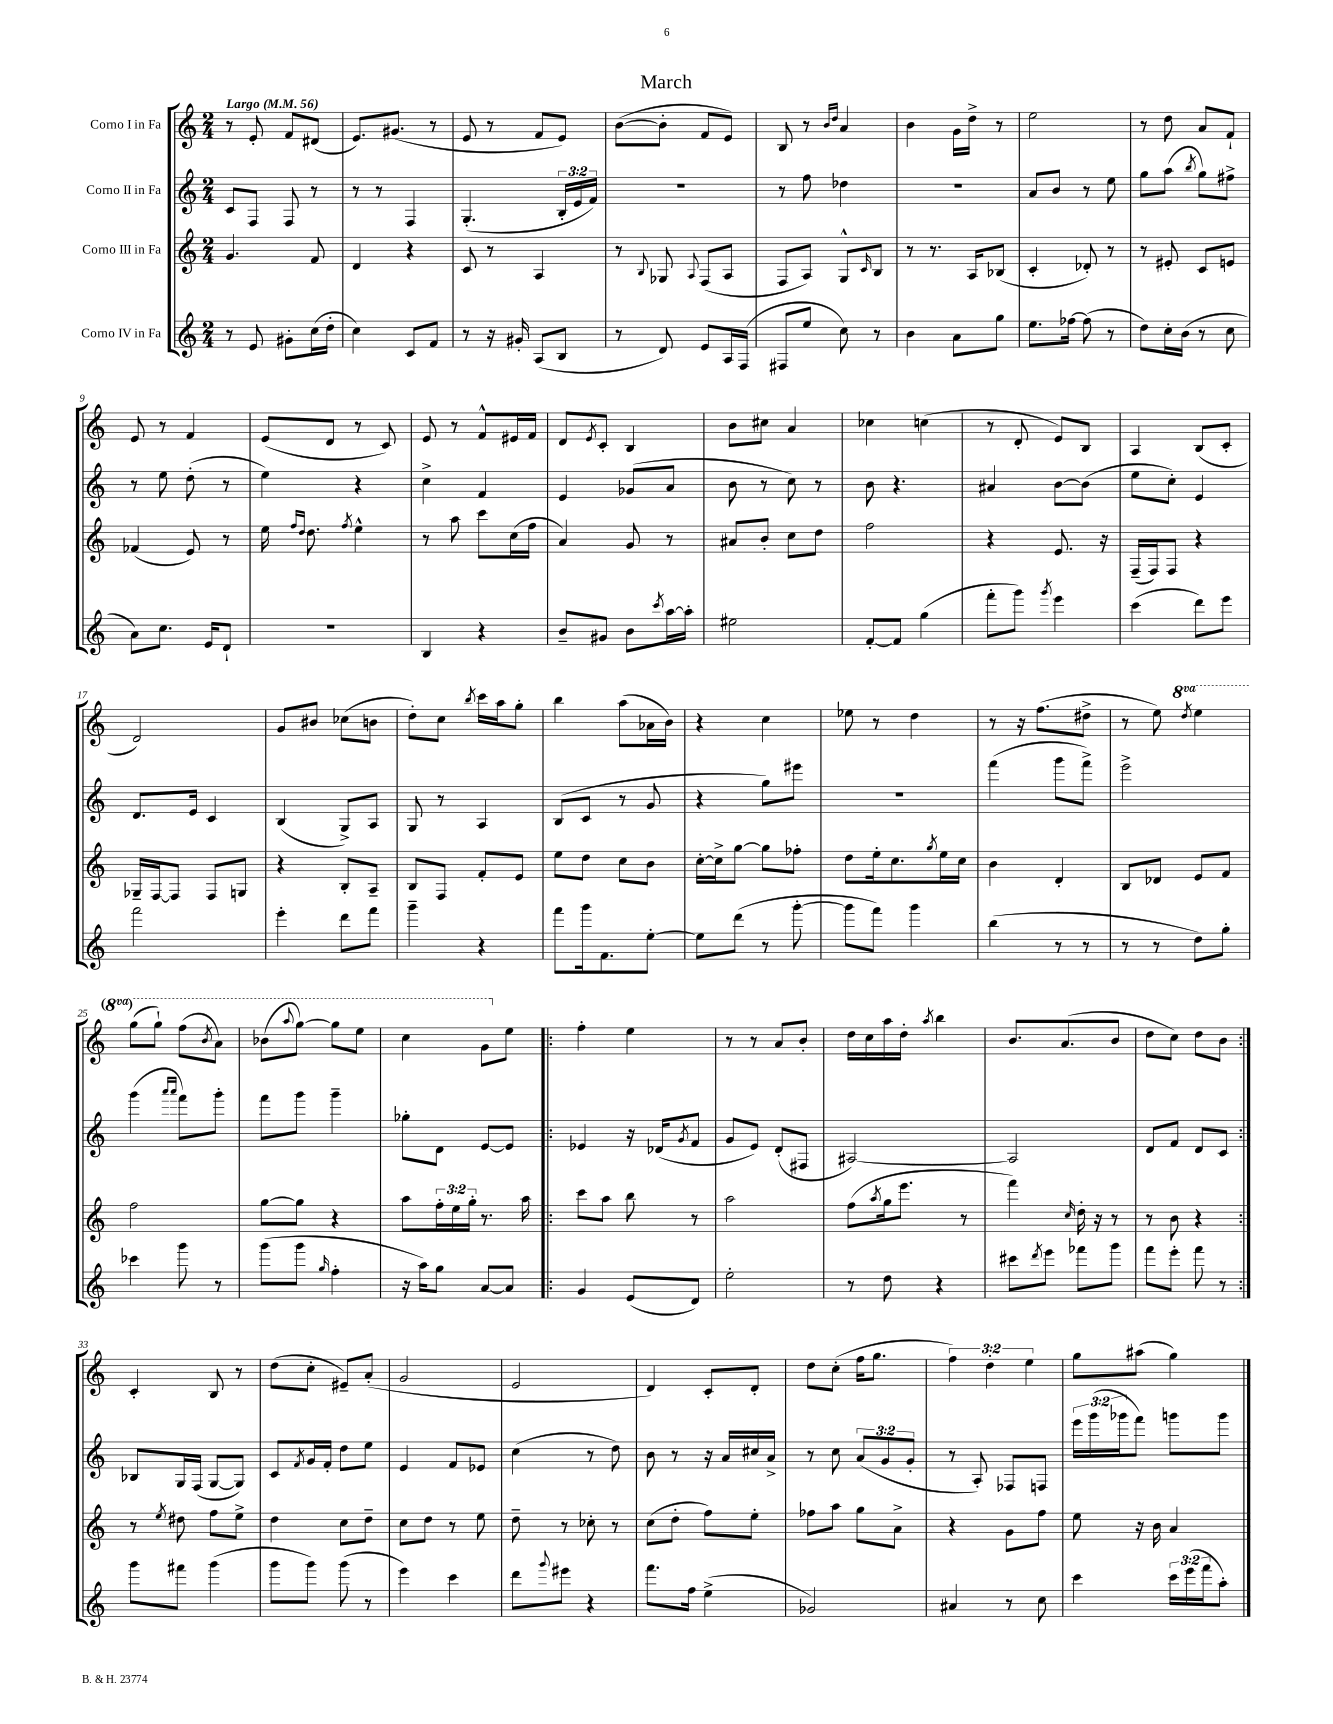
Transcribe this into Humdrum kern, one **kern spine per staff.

**kern	**kern	**kern	**kern
*staff4	*staff3	*staff2	*staff1
*clefG2	*clefG2	*clefG2	*clefG2
*k[]	*k[]	*k[]	*k[]
*M2/4	*M2/4	*M2/4	*M2/4
*MM56	*MM56	*MM56	*MM56
8r	4.g/	8c/L	8r
8e/	.	8F/J	8e'/
8g#'\L	.	8F/	8f/L
(16cc\L	8f/	8r	(8d#/J
16dd'\JJ	.	.	.
=	=	=	=
4cc\)	4d/	8r	8.e/L)
.	.	8r	.
.	.	.	(8.g#/J
8c/L	4r	4F/	.
8f/J	.	.	8r
=	=	=	=
8r	8c/	(4.G'/	8e/
16r	8r	.	8r
16g#'/	.	.	.
(8A/L	4A/	.	8f/L
8B/J	.	24B'/LL	8e/J)
.	.	24e/	.
.	.	24f/JJ)	.
=	=	=	=
8r	8r	2r	([8b\L
.	8qqB/	.	.
8d/)	8G-/	.	8b'\]J
.	8qqA/	.	.
8e/L	(8F/L	.	8f/L
16A/L	8A/J	.	8e/J)
(16F/JJ	.	.	.
=	=	=	=
8F#/L	8F/L	8r	8B/
8ee/J	8A/J)	8ff\	8r
.	.	.	16qqb/LL
.	.	.	16qqdd/JJ
8cc\)	8G^^/L	4dd-\	4a/
.	16qqc/	.	.
8r	8B/J	.	.
=	=	=	=
4b\	8r	2r	4b\
.	8.r	.	.
8a\L	.	.	16g\LL
.	16A/LK	.	16dd^\JJ
8gg\J	(8B-/J	.	8r
=	=	=	=
8.ee\L	4c'/	8a/L	2ee\
.	.	8b/J	.
[16ff-\Jk	.	.	.
(8ff-\]	8d-'/)	8r	.
8r	8r	8ee\	.
=	=	=	=
8dd\L)	8r	8gg\L	8r
16cc'\L	8e#'/	(8aa\J	8dd\
(16b\JJ	.	.	.
.	.	8qbb/	.
8r	8c/L	8gg\L)	8a/L
8cc\	8e/J	8ff#^\J	8f`/J
=	=	=	=
8a\L)	(4f-/	8r	8e/
8.cc\J	.	8ee\	8r
.	8e/)	(8dd'\	4f/
16e/LK	.	.	.
8d`/J	8r	8r	.
=	=	=	=
2r	16ee\	4ee\)	(8e/L
.	16qqff/LL	.	.
.	16qqdd/JJ	.	.
.	8.dd\	.	.
.	.	.	8d/J
.	8qff/	.	.
.	4ee^^\	4r	8r
.	.	.	8c/)
=	=	=	=
4B/	8r	4cc^\	8e/
.	8aa\	.	8r
4r	8ccc\L	4f/	8f^^/L
.	(16cc\L	.	16e#/L
.	16ff\JJ	.	16f/JJ
=	=	=	=
8b~/L	4a/)	4e/	8d/L
.	.	.	8qe/
8g#/J	.	.	8c'/J
8b\L	8g/	(8g-/L	4B/
8qccc/	.	.	.
[16aa\L	8r	8a/J	.
16aa'\]JJ	.	.	.
=	=	=	=
2ee#\	8a#/L	8b\	8b\L
.	8b'/J	8r	8cc#\J
.	8cc\L	8cc\)	4a/
.	8dd\J	8r	.
=	=	=	=
[8f'/L	2ff\	8b\	4cc-\
8f/]J	.	4.r	.
(4gg\	.	.	(4cc\
=	=	=	=
8fff'\L	4r	4a#/	8r
8ggg\J)	.	.	8d'/
8qggg/	.	.	.
4eee\	8.e/	[8b\L	8e/L)
.	.	(8b\]J	8B/J
.	16r	.	.
=	=	=	=
(4ccc\	(16F~/LL	8ee\L	4A/
.	16F/J)	.	.
.	8F/J	8cc'\J)	.
8ddd\L)	4r	4e/	(8B/L
8eee\J	.	.	8c'/J
=	=	=	=
2fff\	16G-~/LL	8.d/L	2d/)
.	[16F/J	.	.
.	8F/]J	.	.
.	.	16e/Jk	.
.	8F/L	4c/	.
.	8G/J	.	.
=	=	=	=
4eee'\	4r	(4B/	8g/L
.	.	.	8b#/J
8ddd\L	8B'/L	8G^/L)	(8cc-\L
8fff\J	8A~/J	8A/J	8b\J
=	=	=	=
4ggg~\	8B/L	8G/	8dd'\L)
.	8F/J	8r	8cc\J
.	.	.	8qbb/
4r	8f'/L	4A/	16ccc\LL
.	.	.	16aa\J
.	8e/J	.	8gg'\J
=	=	=	=
8fff\L	8ee\L	(8B/L	4bb\
16ggg\k	8dd\J	8c/J	.
8.f\	.	.	.
.	8cc\L	8r	(8aa\L
[8ee'\J	8b\J	8g/	16a-\L
.	.	.	16b\JJ)
=	=	=	=
8ee\]L	[16cc'\LL	4r	4r
.	16cc^\]J	.	.
(8ddd\J	[8gg\J	.	.
8r	8gg\]L	8gg\L)	4cc\
[8ggg'\	8ff-'\J	8eee#\J	.
=	=	=	=
8ggg\]L	8dd\L	2r	8ee-\
8fff\J)	16ee'\k	.	8r
.	8.cc\	.	.
4ggg\	.	.	4dd\
.	8qgg/	.	.
.	16ee\L	.	.
.	16cc\JJ	.	.
=	=	=	=
(4bb\	4b\	(4fff\	8r
.	.	.	16r
.	.	.	(8.ff\L
8r	4d'/	8ggg\L	.
8r	.	8fff^\J)	8dd#^\J
=	=	=	=
8r	8B/L	2eee^\	8r
8r	8d-/J	.	8ee\)
.	.	.	8qddd/
8dd\L)	8e/L	.	4eee\
8gg'\J	8f/J	.	.
=	=	=	=
4ccc-\	2ff\	(4ggg\	(8ggg\L
.	.	.	8ggg`\J)
.	.	16qqaaa/LL	.
.	.	16qqaaa/JJ	.
8ggg\	.	8fff\L)	(8fff\L
.	.	.	8qbb/
8r	.	8ggg'\J	8aa\J)
=	=	=	=
(8ggg\L	[8gg\L	8fff\L	(8bb-\L
.	.	.	8qqaaa/
8ggg\J	8gg\]J	8ggg\J	[8ggg\J)
16qqgg/	.	.	.
4ff'\	4r	4ggg~\	8ggg\]L
.	.	.	8eee\J
=	=	=	=
16r	8aa\L	8gg-'\L	4ccc\
16aa\LK)	.	.	.
8gg\J	24ff'\L	8d\J	.
.	24ee\	.	.
.	24gg'\JJ	.	.
[8a/L	8.r	[8e/L	8gg\L
8a/]J	.	8e/]J	8ee\J
.	16aa\	.	.
=!|:	=!|:	=!|:	=!|:
4g/	8ccc\L	4e-/	4ff'\
.	8aa\J	.	.
(8e/L	8bb\	16r	4ee\
.	.	(16d-/LK	.
.	.	8qg/	.
8d/J)	8r	8f/J	.
=	=	=	=
2ee'\	2aa\	8g/L	8r
.	.	8e/J)	8r
.	.	(8d'/L	8a/L
.	.	8F#/J	8b'/J
=	=	=	=
8r	(8ff\L	[2A#/)	16dd\LL
.	.	.	16cc\
.	8qaa/	.	.
8dd\	16gg\k	.	16aa\
.	8.eee\J	.	16dd'\JJ
.	.	.	8qaa/
4r	.	.	4bb\
.	8r	.	.
=	=	=	=
8ccc#\L	4fff\)	2A#/]	8.b/L
8qddd/	.	.	.
8eee\J	.	.	.
.	.	.	(8.a/
.	16qqcc/	.	.
8fff-\L	16dd'\	.	.
.	16r	.	.
8ggg\J	8r	.	8b/J
=	=	=	=
8fff\L	8r	8d/L	8dd\L
8eee'\J	8b\	8f/J	8cc\J)
8fff\	4r	8d/L	8dd\L
8r	.	8c/J	8b\J
=:|!	=:|!	=:|!	=:|!
8ggg\L	8r	8B-/L	4c'/
.	8qee/	.	.
8fff#\J	8dd#\	16G/L	.
.	.	(16F/JJ	.
(4ggg\	8ff\L	[8G/L	8B/
.	8ee^\J	8G/]J)	8r
=	=	=	=
8ggg\L	4dd\	8c/L	(8dd\L
.	.	8qf/	.
8ggg\J)	.	16g/L	8cc'\J
.	.	16f'/JJ	.
(8ggg\	8cc\L	8dd\L	8e#~/L)
8r	8dd~\J	8ee\J	(8a'/J
=	=	=	=
4eee\)	8cc\L	4e/	2g/
.	8dd\J	.	.
4ccc\	8r	8f/L	.
.	8ee\	8e-/J	.
=	=	=	=
8ddd\L	8dd~\	(4cc\	2e/
8qqggg/	.	.	.
8eee#\J	8r	.	.
4r	8cc-'\	8r	.
.	8r	8dd\)	.
=	=	=	=
8.fff\L	(8cc\L	8b\	4d/)
.	8dd'\J	8r	.
16ff\Jk	.	.	.
(4ee^\	8ff\L)	16r	8c'/L
.	.	16a/LL	.
.	8ee'\J	16cc#/	8d'/J
.	.	16a^/JJ	.
=	=	=	=
2g-/)	8ff-\L	8r	8dd\L
.	8aa\J	8cc\	(8cc'\J
.	8gg\L	(12a/L	16ff\LK
.	.	.	8.gg\J
.	.	12g/	.
.	8a^\J	.	.
.	.	12g'/J	.
=	=	=	=
4a#/	4r	8r	6ff\)
.	.	8A'/)	.
.	.	.	6dd'\
8r	8g\L	8F-/L	.
.	.	.	6ee\
8cc\	8ff\J	8F/J	.
=	=	=	=
4ccc\	8ee\	24eee\LL	8gg\L
.	.	(24ggg\	.
.	.	24ggg-\J	.
.	16r	8fff\J)	(8aa#\J
.	16b\	.	.
24ccc\LL	4a/	8ggg\L	4gg\)
(24eee\	.	.	.
24fff\J	.	.	.
8aa'\J)	.	8ggg\J	.
==	==	==	==
*-	*-	*-	*-
